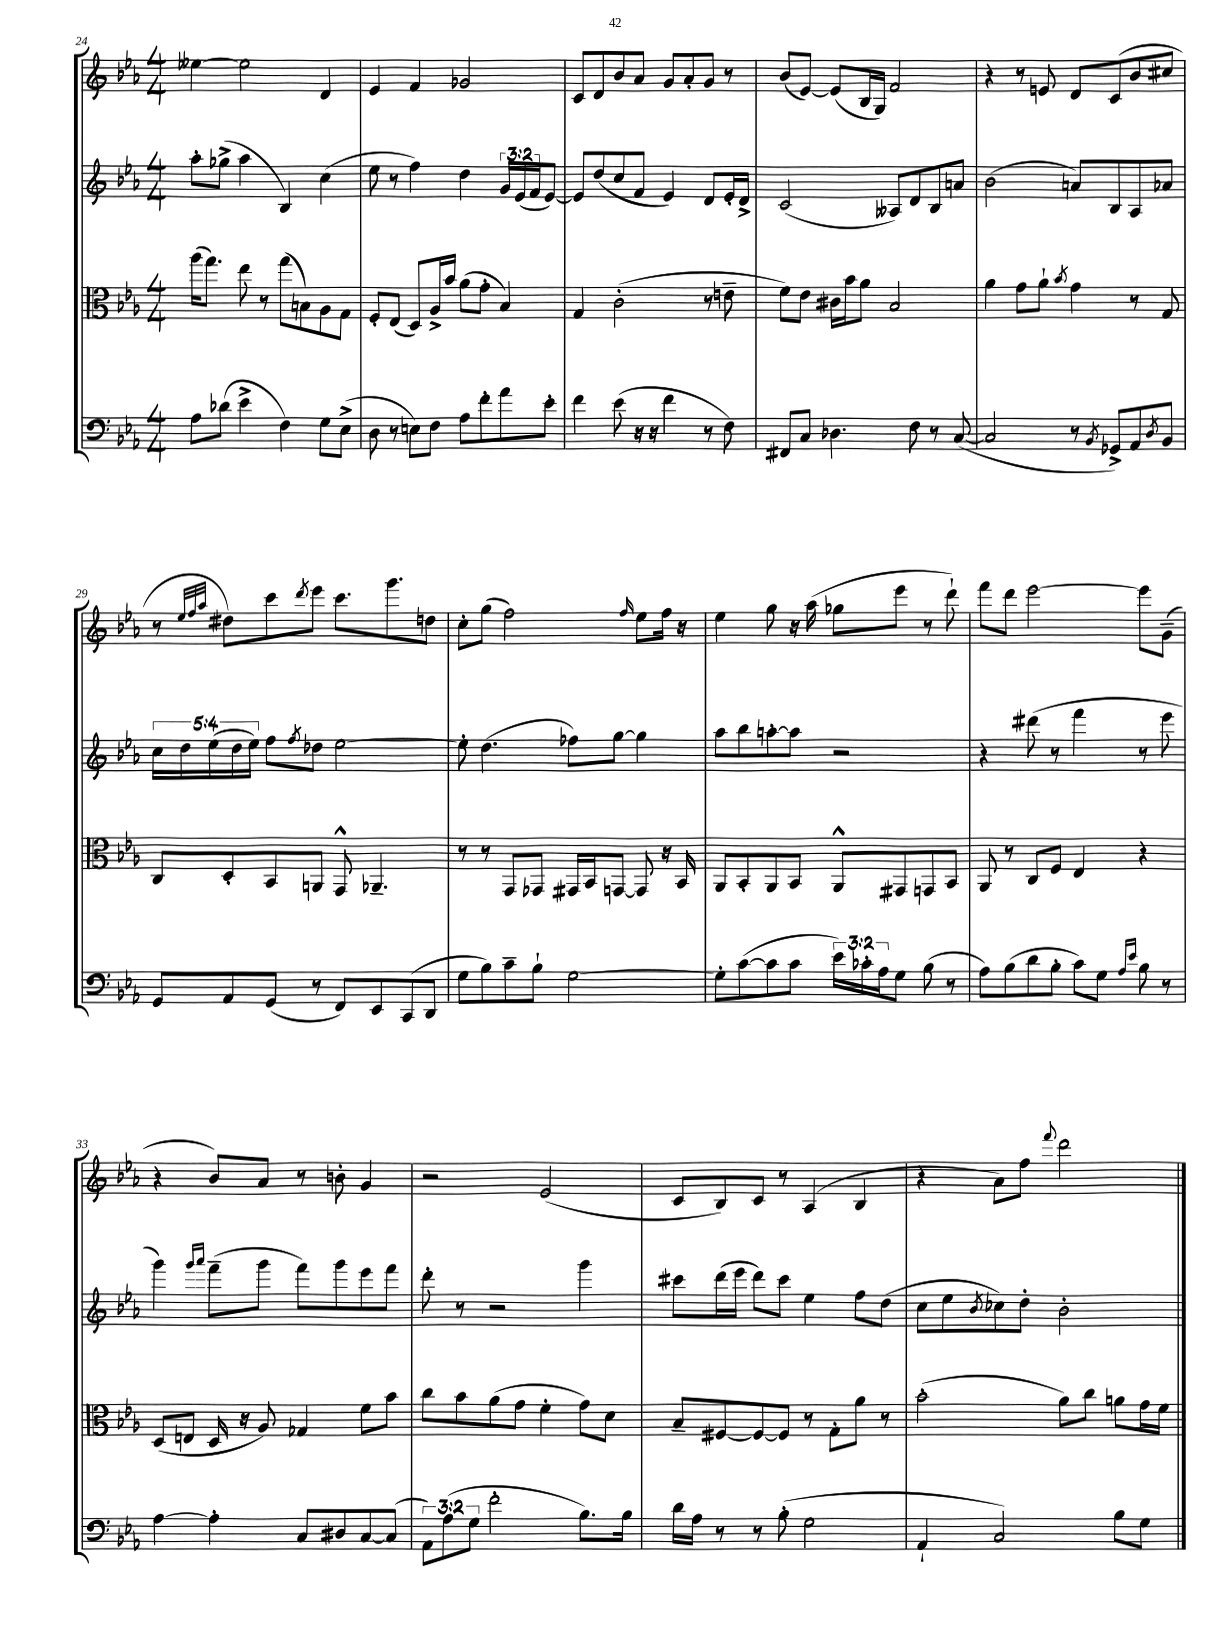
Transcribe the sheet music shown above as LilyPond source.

<<
\new StaffGroup <<
\new Staff = "s0" {
    \clef treble \key ees \major \numericTimeSignature \time 4/4
    eeses''4~ eeses''2 d'4 |
    ees'4 f'4 ges'2 |
    c'8 d'8 bes'8 aes'8 g'8 aes'8-. g'8 r8 |
    bes'8( ees'8~) ees'8( bes16 g16) f'2 |
    r4 r8 e'8 d'8 c'8( bes'8 cis''8 |
    r8 \grace { ees''32 f''32 aes''32 } dis''8) c'''8 \acciaccatura { d'''8 } ees'''8 c'''8. g'''8. d''8 |
    c''8-. g''8( f''2) \grace { f''16 } ees''8 f''16 r16 |
    ees''4 g''8 r16 aes''16( ges''8 ees'''8 r8 d'''8-!) |
    f'''8 d'''8 ees'''2~ ees'''8 g'8--( |
    r4 bes'8) aes'8 r8 b'8-. g'4 |
    r2 ees'2( |
    c'8 bes8) c'8 r8 aes4( bes4 |
    r4 aes'8) f''8 \appoggiatura { f'''8 } d'''2 \bar "|." |
}
\new Staff = "s1" {
    \clef treble \key ees \major \numericTimeSignature \time 4/4 \override Staff.TupletNumber.text = #tuplet-number::calc-fraction-text
    aes''8-. ges''8->( aes''4 bes4) c''4( |
    ees''8 r8 f''4) d''4 \tuplet 3/2 { g'16 ees'16( f'16 } ees'8~) |
    ees'8 d''8( c''8 f'8 ees'4) d'8 ees'16-. d'16-> |
    c'2( aeses8) d'8 bes8 a'8 |
    bes'2( a'8) bes8 aes8 aes'8 |
    \tuplet 5/4 { c''16 d''16 ees''16( d''16 ees''16) } f''8 \acciaccatura { f''8 } des''8 ees''2~ |
    ees''8-. d''4.( fes''8) g''8~ g''4 |
    aes''8 bes''8 a''8~-. a''8 r2 |
    r4 dis'''8( r8 f'''4 r8 ees'''8 |
    g'''4) \grace { g'''16 aes'''16 } f'''8--( g'''8 f'''8) g'''8 ees'''8 f'''8 |
    d'''8-. r8 r2 g'''4 |
    cis'''8 d'''16( ees'''16 d'''8) cis'''8 ees''4 f''8 d''8( |
    c''8 ees''8 \acciaccatura { bes'8 } ces''8) d''8-. bes'2-. \bar "|." |
}
\new Staff = "s2" {
    \clef alto \key ees \major \numericTimeSignature \time 4/4
    aes''16( g''8.) ees''8 r8 g''8( b8) aes8 g8 |
    f8-. ees8( d8) aes16-> bes'16 aes'8( g'8-. bes4) |
    g4 c'2-.( r8 e'8-- |
    f'8) ees'8 cis'16 bes'16 aes'8 bes2 |
    aes'4 g'8 aes'8-! \acciaccatura { bes'8 } g'4 r8 g8 |
    c8 d8-. bes,8 a,8 g,8-^ aes,4.-- |
    r8 r8 g,8 ges,8 gis,16 bes,16 g,8~ g,8 r16 bes,16 |
    aes,8 bes,8-. aes,8 bes,8 aes,8-^ gis,8 g,8 bes,8 |
    aes,8 r8 c8 f8 ees4 r4 |
    d8( e8 d16 r16 aes8) ges4 f'8 bes'8 |
    c''8 bes'8 aes'8( g'8 f'4-. g'8) d'8 |
    bes8-- fis8~ fis8~ fis8 r8 g8-. aes'8 r8 |
    bes'2-.( aes'8) c''8 a'8 g'16 f'16 \bar "|." |
}
\new Staff = "s3" {
    \clef bass \key ees \major \numericTimeSignature \time 4/4 \override Staff.TupletNumber.text = #tuplet-number::calc-fraction-text
    aes8 des'8( ees'4-> f4) g8 ees8->( |
    d8 r8 e8) f8 aes8 f'8-. aes'8 ees'8-. |
    f'4 ees'8( r16 r16 f'4 r8 f8) |
    fis,8 c8 des4. f8 r8 c8~( |
    c2 r8 \acciaccatura { bes,8 } ges,8->) aes,8 \acciaccatura { d8 } bes,8 |
    g,8 aes,8 g,8( r8 f,8) ees,8 c,8( d,8 |
    g8 bes8) c'8-- bes8-! g2~ |
    g8-. c'8~( c'8 c'8 \tuplet 3/2 { ees'16) ces'16-. aes16 } g8 bes8( r8 |
    aes8) bes8( d'8 bes8-. c'8) g8 \grace { aes16 ees'16 } bes8 r8 |
    aes4~ aes4-. c8 dis8 c8~ c8( |
    \tuplet 3/2 { aes,8) aes8( g8 } f'2-. bes8.) bes16 |
    d'16 aes16 r8 r8 bes8-.( g2 |
    aes,4-! c2) bes8 g8 \bar "|." |
}
>>
>>
\layout { \context { \Score currentBarNumber = #24 } }
